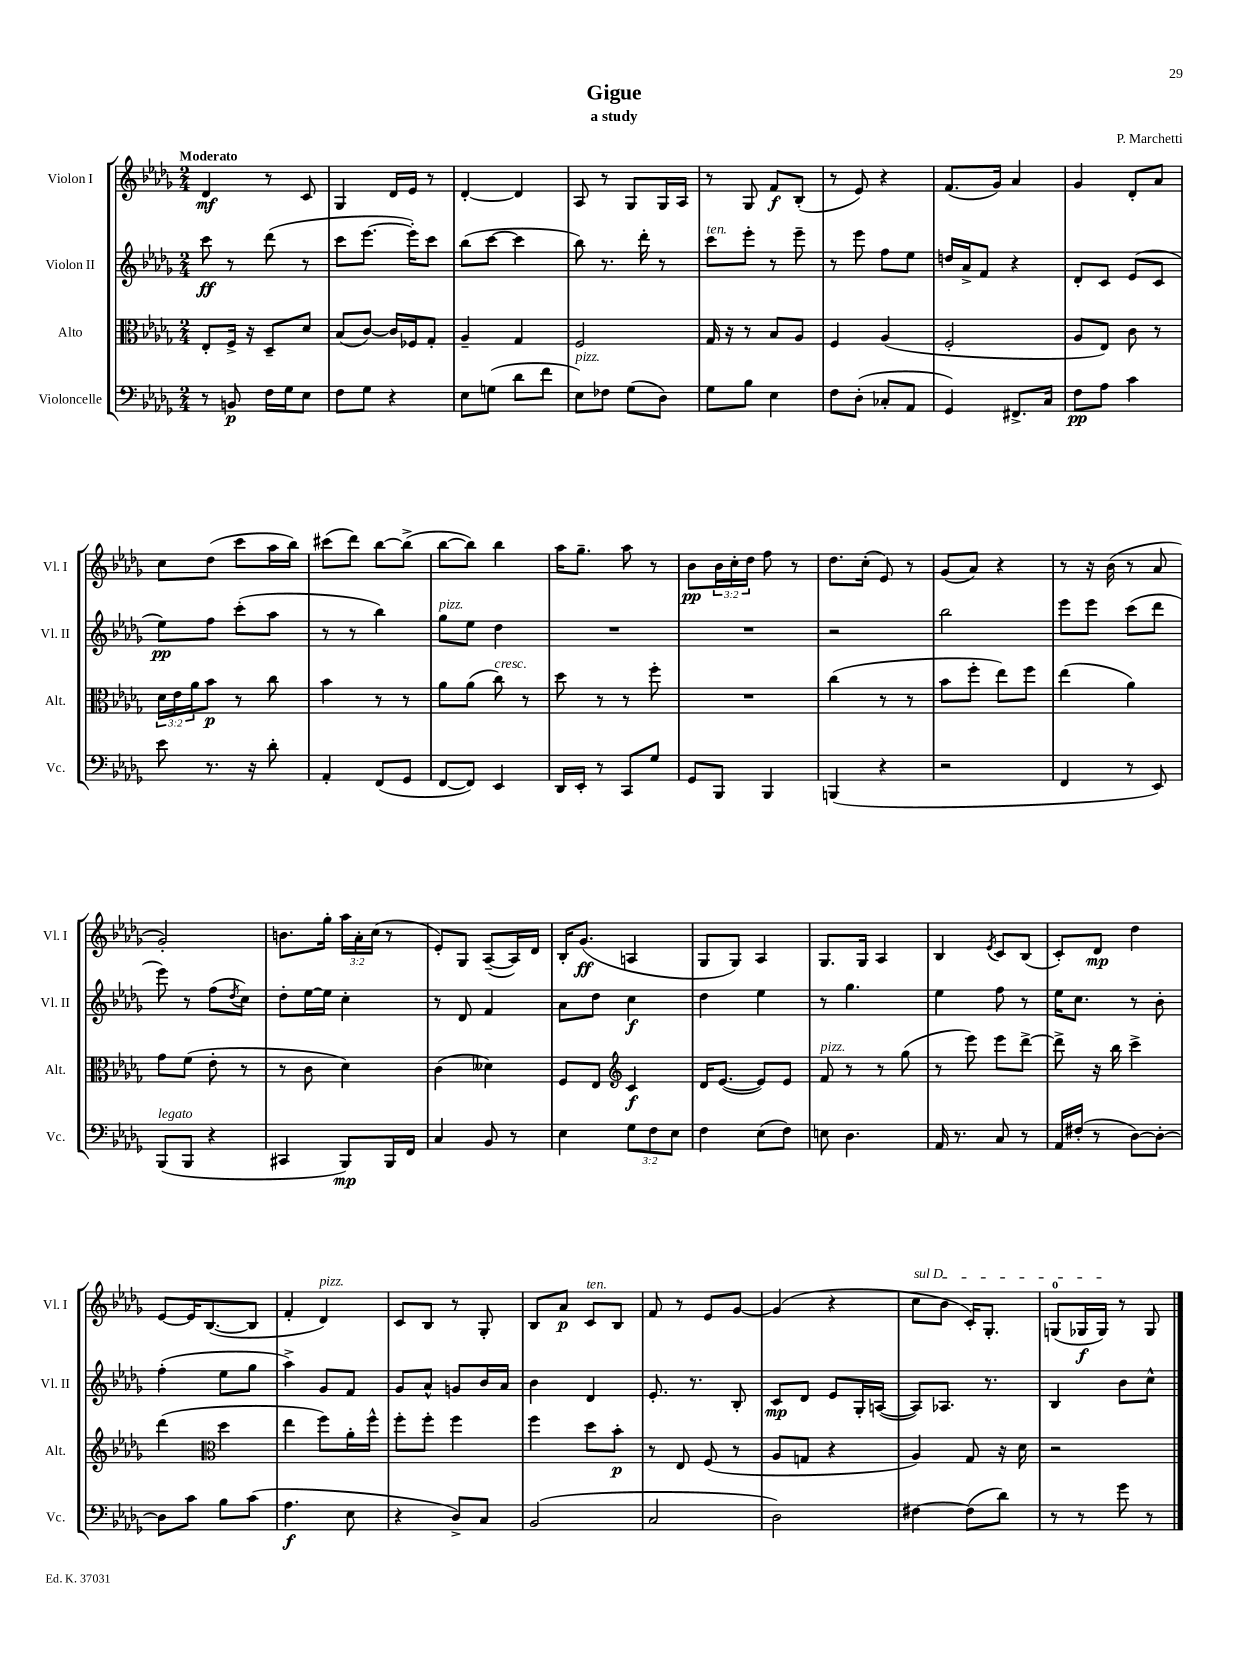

**kern	**kern	**kern	**kern
*staff4	*staff3	*staff2	*staff1
*clefF4	*clefC3	*clefG2	*clefG2
*k[b-e-a-d-g-]	*k[b-e-a-d-g-]	*k[b-e-a-d-g-]	*k[b-e-a-d-g-]
*M2/4	*M2/4	*M2/4	*M2/4
8r	8E-'	8ccc	4d-
8BB	16F^	8r	.
.	16r	.	.
16F	8D-~	(8ddd-	8r
16G-	.	.	.
8E-	8d-	8r	8c
=	=	=	=
8F	(8B-	8ccc	4G-
8G-	[8c)	[8.eee-	.
4r	16c]	.	16d-
.	16F-	16eee-'])	16e-
.	8G-'	8ccc	8r
=	=	=	=
8E-	4A-~	(8bb-	[4d-'
(8G	.	[8ccc	.
8d-	4G-	4ccc]	4d-]
8f	.	.	.
=	=	=	=
8E-)	2F	8bb-)	8A-
8F-	.	8.r	8r
(8G-	.	.	8G-
.	.	16ddd-'	.
8D-)	.	8r	16G-
.	.	.	16A-
=	=	=	=
8G-	16G-	8ccc	8r
.	16r	.	.
8B-	8r	8eee-'	8G-
4E-	8B-	8r	8f
.	8A-	8eee-~	(8B-'
=	=	=	=
8F	4F	8r	8r
(8D-'	.	8eee-	8e-)
8C-'	(4A-	8ff	4r
8AA-	.	8ee-	.
=	=	=	=
4GG-)	2F'	16dd	(8.f
.	.	16a-^	.
.	.	8f	.
.	.	.	16g-)
8.FF#^	.	4r	4a-
16C	.	.	.
=	=	=	=
8F	8A-	8d-'	4g-
8A-	8E-)	8c	.
4c	8c	(8e-	8d-'
.	8r	8c	8a-
=	=	=	=
8e-	24d-	8ee-)	8cc
.	24e-	.	.
.	24a-	.	.
8.r	8b-	8ff	(8dd-
.	8r	(8ccc'	8ccc
16r	.	.	.
8d-'	8cc	8aa-	16aa-
.	.	.	16bb-)
=	=	=	=
4AA-'	4b-	8r	(8ccc#
.	.	8r	8ddd-)
(8FF	8r	4bb-)	[8bb-
8GG-	8r	.	(8bb-^]
=	=	=	=
[8FF	8a-	8gg-	[8bb-
8FF])	(8a-	8ee-	8bb-])
4EE-	8cc)	4dd-	4bb-
.	8r	.	.
=	=	=	=
16DD-	8dd-	2r	16aa-
16EE-'	.	.	8.gg-~
8r	8r	.	.
8CC	8r	.	8aa-
8G-	8ff'	.	8r
=	=	=	=
8GG-	2r	2r	8b-
8BBB-	.	.	24b-
.	.	.	24cc'
.	.	.	24dd-
4BBB-	.	.	8ff
.	.	.	8r
=	=	=	=
(4BBB	(4cc	2r	8.dd-
.	.	.	(16cc'
4r	8r	.	8e-)
.	8r	.	8r
=	=	=	=
2r	8b-	2bb-	(8g-
.	8ff'	.	8a-)
.	8ee-)	.	4r
.	8ff	.	.
=	=	=	=
4FF	(4ee-	8eee-	8r
.	.	8eee-	16r
.	.	.	(16b-
8r	4a-)	(8ccc	8r
8EE-)	.	8ddd-	8a-
=	=	=	=
(8BBB-	8g-	8eee-)	2g-')
8BBB-	(8f	8r	.
4r	8e-'	(8ff	.
.	.	8qdd-	.
.	8r	8cc)	.
=	=	=	=
4CC#	8r	8dd-'	8.b
.	8c	[16ee-	.
.	.	16ee-]	16gg-'
8BBB-)	4d-)	4cc'	24aa-
.	.	.	24a-'
.	.	.	(24cc
16BBB-	.	.	8r
16FF	.	.	.
=	=	=	=
4C	(4c	8r	8e-')
.	.	8d-	8G-
8BB-	4d--)	4f	([8A-~
8r	.	.	16A-])
.	.	.	16d-
=	=	=	=
4E-	8F	8a-	16B-'
.	.	.	(8.g-
.	8E-	8dd-	.
*	*clefG2	*	*
12G-	4c	4cc	4A
12F	.	.	.
12E-	.	.	.
=	=	=	=
4F	16d-	4dd-	8G-
.	([8.e-	.	.
.	.	.	8G-)
(8E-	8e-])	4ee-	4A-
8F)	8e-	.	.
=	=	=	=
8E	8f	8r	8.G-
4.D-	8r	4.gg-	.
.	.	.	16G-
.	8r	.	4A-
.	(8gg-	.	.
=	=	=	=
16AA-	8r	4ee-	4B-
8.r	.	.	.
.	8eee-)	.	.
.	.	.	8qe-
8C	8eee-	8ff	8c
8r	[8ddd-^	8r	(8B-
=	=	=	=
16AA-	8ddd-^]	16ee-	8c')
(16F#'	.	8.cc	.
8r	16r	.	8d-
.	16bb-	.	.
[8D-)	4ccc^	8r	4dd-
8D-'_	.	8b-'	.
=	=	=	=
8D-]	(4ddd-	(4ff'	[8e-
8c	.	.	16e-]
.	.	.	([8.B-
*	*clefC3	*	*
8B-	4dd-	8ee-	.
(8c	.	8gg-	8B-]
=	=	=	=
4.A-	4ee-	4aa-^)	4f'
.	8ff)	8g-	4d-)
8E-	16a-'	8f	.
.	16ff^^	.	.
=	=	=	=
4r	8ff'	8g-	8c
.	8ff'	8a-^^	8B-
8D-^)	4ff	8g	8r
8C	.	16b-	8G-'
.	.	16a-	.
=	=	=	=
(2BB-	4ff	4b-	8B-
.	.	.	8a-
.	8dd-	4d-	8c
.	8b-'	.	8B-
=	=	=	=
2C	8r	8.e-'	8f
.	8E-	.	8r
.	.	8.r	.
.	(8F	.	8e-
.	8r	8B-'	[8g-
=	=	=	=
2D-)	8A-	8c	(4g-]
.	8G	8d-	.
.	4r	8e-	4r
.	.	16G-'	.
.	.	([16A	.
=	=	=	=
[4F#	4A-)	8A])	8cc
.	.	8.A-	8b-
(8F#]	8G-	.	16c')
.	.	8.r	8.G-'
8d-)	16r	.	.
.	16d-	.	.
=	=	=	=
8r	2r	4B-	(8G
8r	.	.	16G-
.	.	.	16G-)
8g-	.	8b-	8r
8r	.	8cc^^	8G-
==	==	==	==
*-	*-	*-	*-
